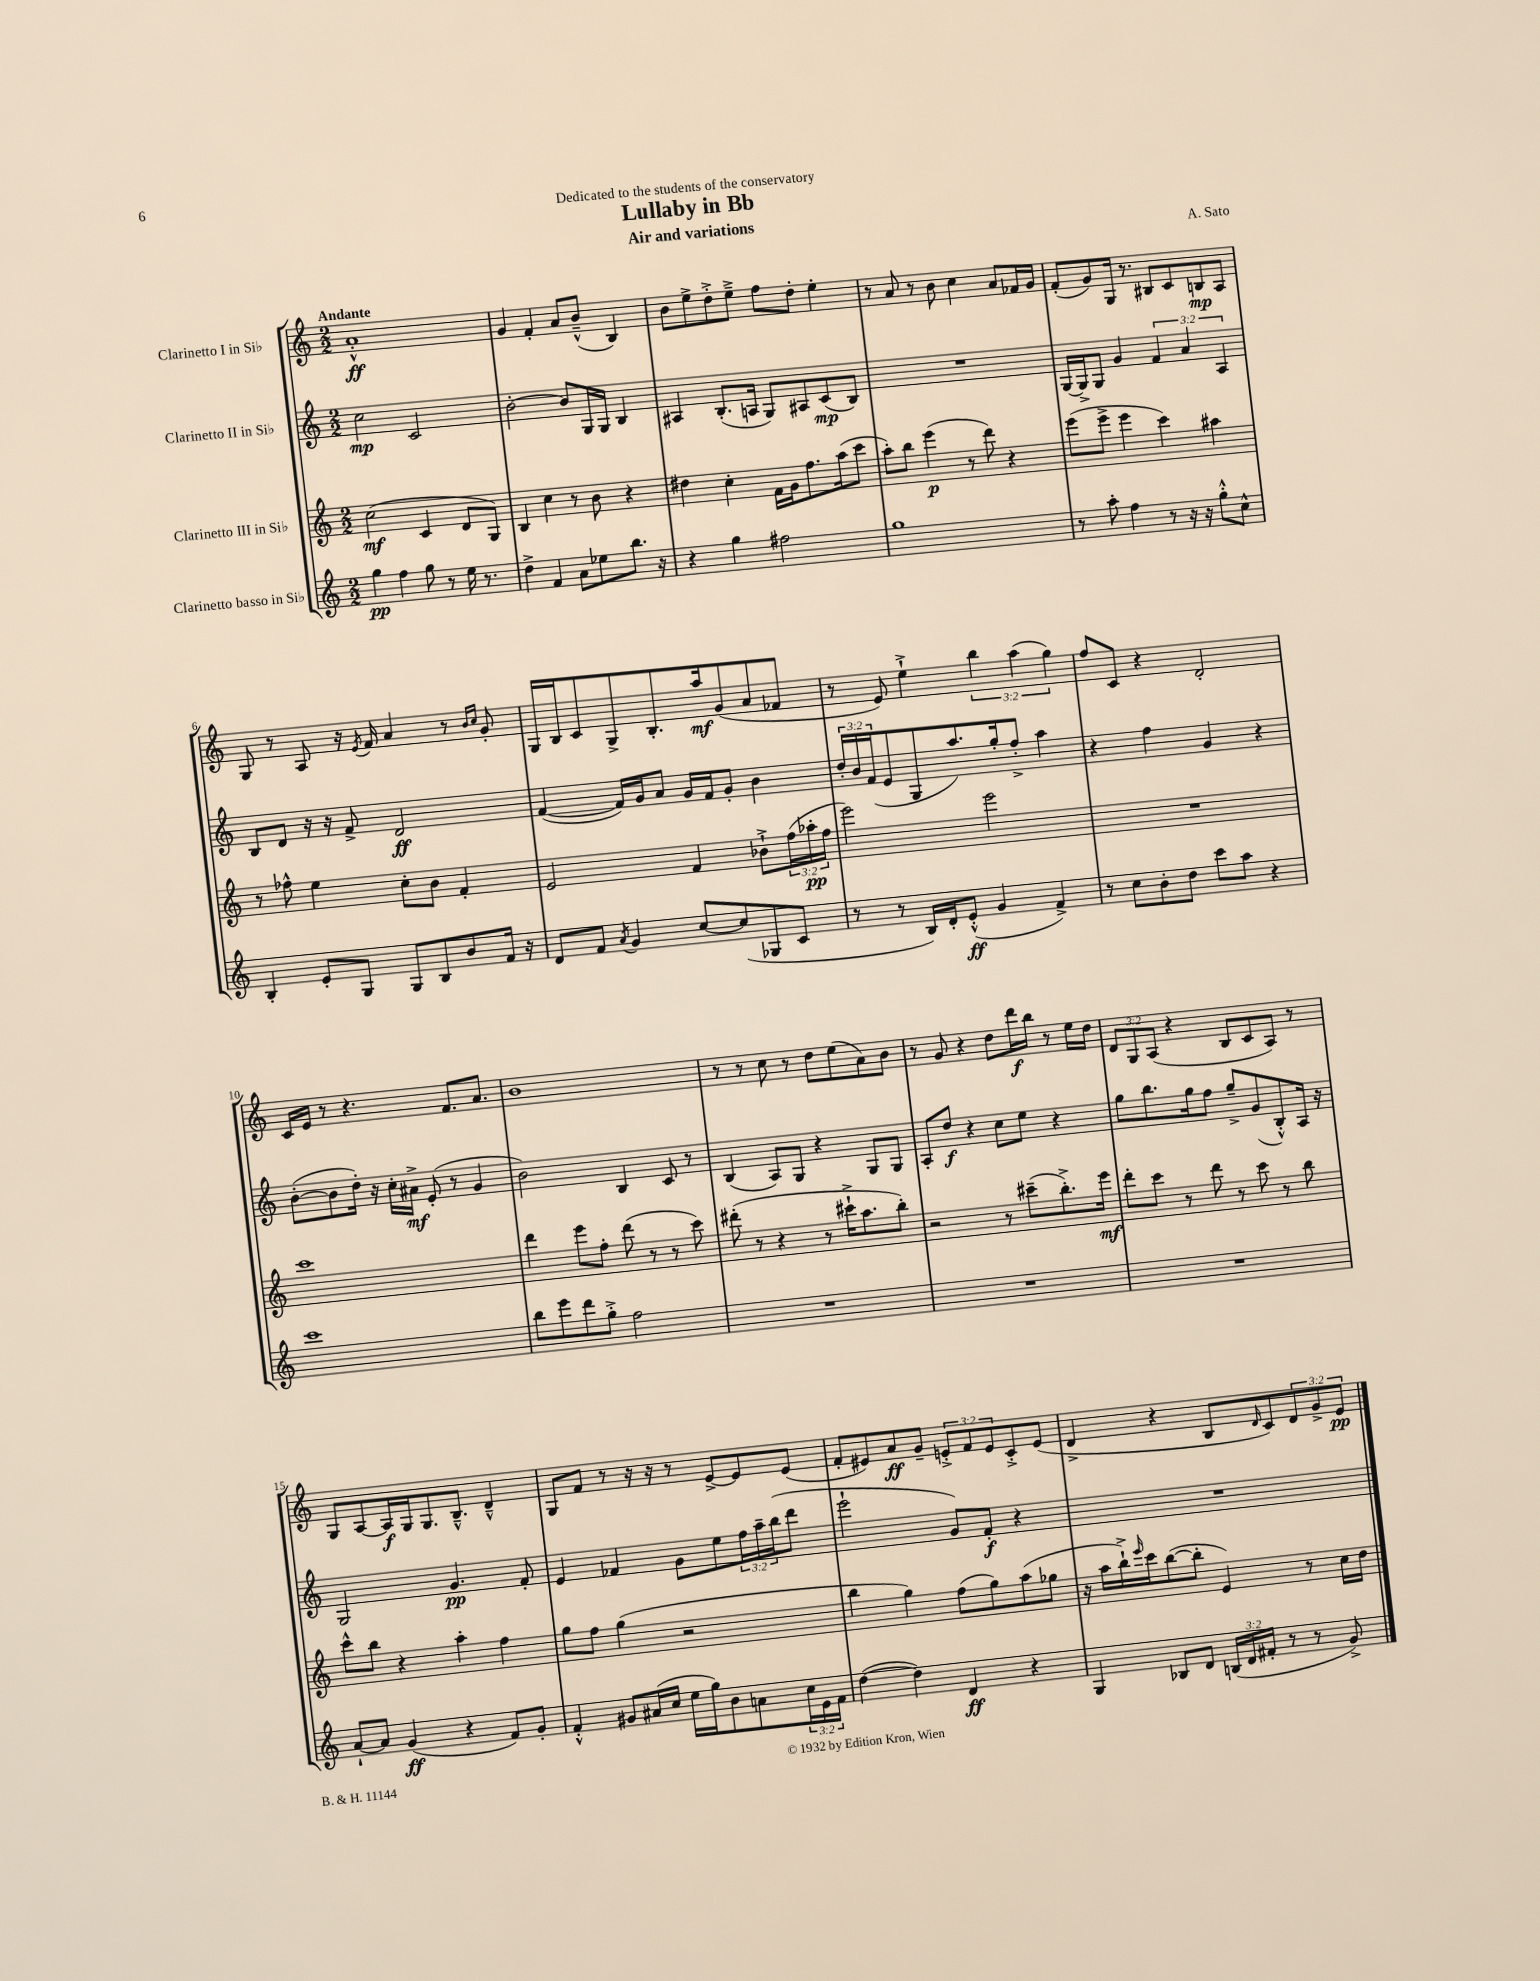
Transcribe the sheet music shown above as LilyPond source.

\header { title = "Lullaby in Bb" composer = "A. Sato" subtitle = "Air and variations" dedication = "Dedicated to the students of the conservatory" }
<<
\new StaffGroup <<
\new Staff = "s0" \with { instrumentName = "Clarinetto I in Sib" } {
    \clef treble \key c \major \numericTimeSignature \time 2/2 \override Staff.TupletNumber.text = #tuplet-number::calc-fraction-text \tempo "Andante"
    a'1-.-^\ff |
    g'4 f'4-. a'8 b'8---^( b4) |
    b'8 e''8-> d''8-.-> e''8---> f''8 d''8-. e''4-. |
    r8 a'8 r8 b'8 c''4 a'8 fes'16 g'16 |
    f'8-.( g'8) g16 r8. bis8 c'8 b8\mp a8 |
    g8 r8 a8 r16 \acciaccatura { e'8 } f'16 a'4 r8 \grace { b'16 c''16 } g'8-. |
    g16 b16 c'8 g8-> b8.-. a''16\mf g'8( a'8 fes'8 |
    r8 e'8) e''4-!-> \tuplet 3/2 { b''4 a''4( g''4) } |
    f''8 c'8 r4 d'2-. |
    c'16 e'16 r8 r4. f'8. a'8. |
    b'1 |
    r8 r8 c''8 r8 d''8 e''8( a'8) b'8 |
    r8 g'8 r4 d''8 d'''16\f b''16 r8 e''16 d''16 |
    \tuplet 3/2 { d'8 g8 a8( } r4 b8 c'8 a8) r8 |
    g8 a8~ a16\f g16 g8. b8.---^ d'4---^ |
    g8 f'8 r8 r16 r16 r8 e'8~-> e'8 e'8( |
    f'8-. eis'8) a'8\ff g'8-- \tuplet 3/2 { e'8-.-> f'8 e'8 } c'8-.-> e'8( |
    d'4-> r4 b8 \grace { d'16 } c'8) \tuplet 3/2 { d'8 g'8-> e'8\pp } \bar "|." |
}
\new Staff = "s1" \with { instrumentName = "Clarinetto II in Sib" } {
    \clef treble \key c \major \numericTimeSignature \time 2/2 \override Staff.TupletNumber.text = #tuplet-number::calc-fraction-text
    c''2\mp c'2 |
    b'2~-. b'8 g16 g16 b4 |
    ais4 b8.-.( a16 g8) ais8 c'8\mp( b8) |
    R1 |
    g16~ g16-> g8 g'4 \tuplet 3/2 { f'4 a'4 a4 } |
    b8 d'8 r16 r16 f'8-> d'2\ff |
    f'4~( f'16) g'16 a'8 g'16 f'16 g'8-. b'4 |
    \tuplet 3/2 { d''16-. b'16 f'16( } e'8 g8 a''8.) g''16-. f''8-.-> a''4 |
    r4 f''4 g'4 r4 |
    b'8~-.( b'8 d''16-.) r16 c''16-. ais'16->\mf e'8-.( r8 g'4 |
    b'2) b4 c'8 r8 |
    b4( a8) g8 r4 g8 g8 |
    a8-. d''8\f r4 c''8 e''8 r4 |
    g''8 b''8. g''16 f''8 g''8---> g'8( b8-.-^) a16 r16 |
    g2 g'4.\pp f'8-. |
    e'4 fes'4 g'8 e''8 \tuplet 3/2 { f''16 a''16-- b''16( } d'''8 |
    e'''2-! g'8) f'8-.\f r4 |
    R1 \bar "|." |
}
\new Staff = "s2" \with { instrumentName = "Clarinetto III in Sib" } {
    \clef treble \key c \major \numericTimeSignature \time 2/2 \override Staff.TupletNumber.text = #tuplet-number::calc-fraction-text
    c''2\mf( c'4 d'8 g8) |
    b4 c''4 r8 b'8 r4 |
    dis''4 c''4-. f'16 g'16 f''8. a''16( c'''8 |
    a''8-.) b''8 e'''4\p( r8 d'''8) r4 |
    e'''8( e'''8-> e'''4 c'''4) ais''4 |
    r8 fes''8-^ e''4 c''8-. b'8 f'4-. |
    e'2 f'4 bes'8-!-> \tuplet 3/2 { f''16( aes''16-.\pp f''16 } |
    e'''2) e'''2 |
    R1 |
    c'''1 |
    d'''4 e'''8 f''8-. d'''8( r8 r8 c'''8) |
    dis'''8-.( r8 r4 r8 cis'''16-!-> a''8. b''8-.) |
    r2 r8 cis'''8--( b''8.-.->) e'''16\mf |
    d'''8-. c'''8 r8 d'''8 r8 c'''8 r8 b''8 |
    c'''8-^ b''8 r4 a''4-. f''4 |
    g''8 f''8 g''4( r2 |
    b''4 g''4) f''8( g''8) a''8( ges''8 |
    r16 a''16 b''16-!->) \grace { e'''16 } c'''16 b''8~( b''8-. e'4) r8 c''16 d''16 \bar "|." |
}
\new Staff = "s3" \with { instrumentName = "Clarinetto basso in Sib" } {
    \clef treble \key c \major \numericTimeSignature \time 2/2 \override Staff.TupletNumber.text = #tuplet-number::calc-fraction-text
    g''4\pp f''4 g''8 r8 e''16 r8. |
    d''4-> f'4 a'8 ees''8 b''8. r16 |
    r4 g''4 fis''2 |
    g''1 |
    r8 a''8-. f''4 r8 r16 r16 g''8-.-^ c''8-^ |
    b4-. e'8-. g8 g8 b8 b'8 f'16 r16 |
    d'8 f'8 \acciaccatura { a'8 } g'4 c''8~ c''8( ges8 c'8 |
    r8 r8 b16) d'16-. e'8-.-^\ff( g'4 f'4->) |
    r8 c''8 b'8-. d''8 c'''8 a''8 r4 |
    c'''1 |
    b''8 e'''8 d'''8 g''8-.-> f''2 |
    R1 |
    R1 |
    R1 |
    a'8~-! a'8 g'4\ff( r4 f'8) g'8-. |
    f'4-.-^ gis'8 ais'16( c''16 e''16 g''16) b'8 a'8 \tuplet 3/2 { c''16 e'16 f'16 } |
    d''4~( d''4) d'4\ff r4 |
    g4 bes8 d'8 \tuplet 3/2 { b16( d'16 fis'16-. } r8 r8 g'8->) \bar "|." |
}
>>
>>
